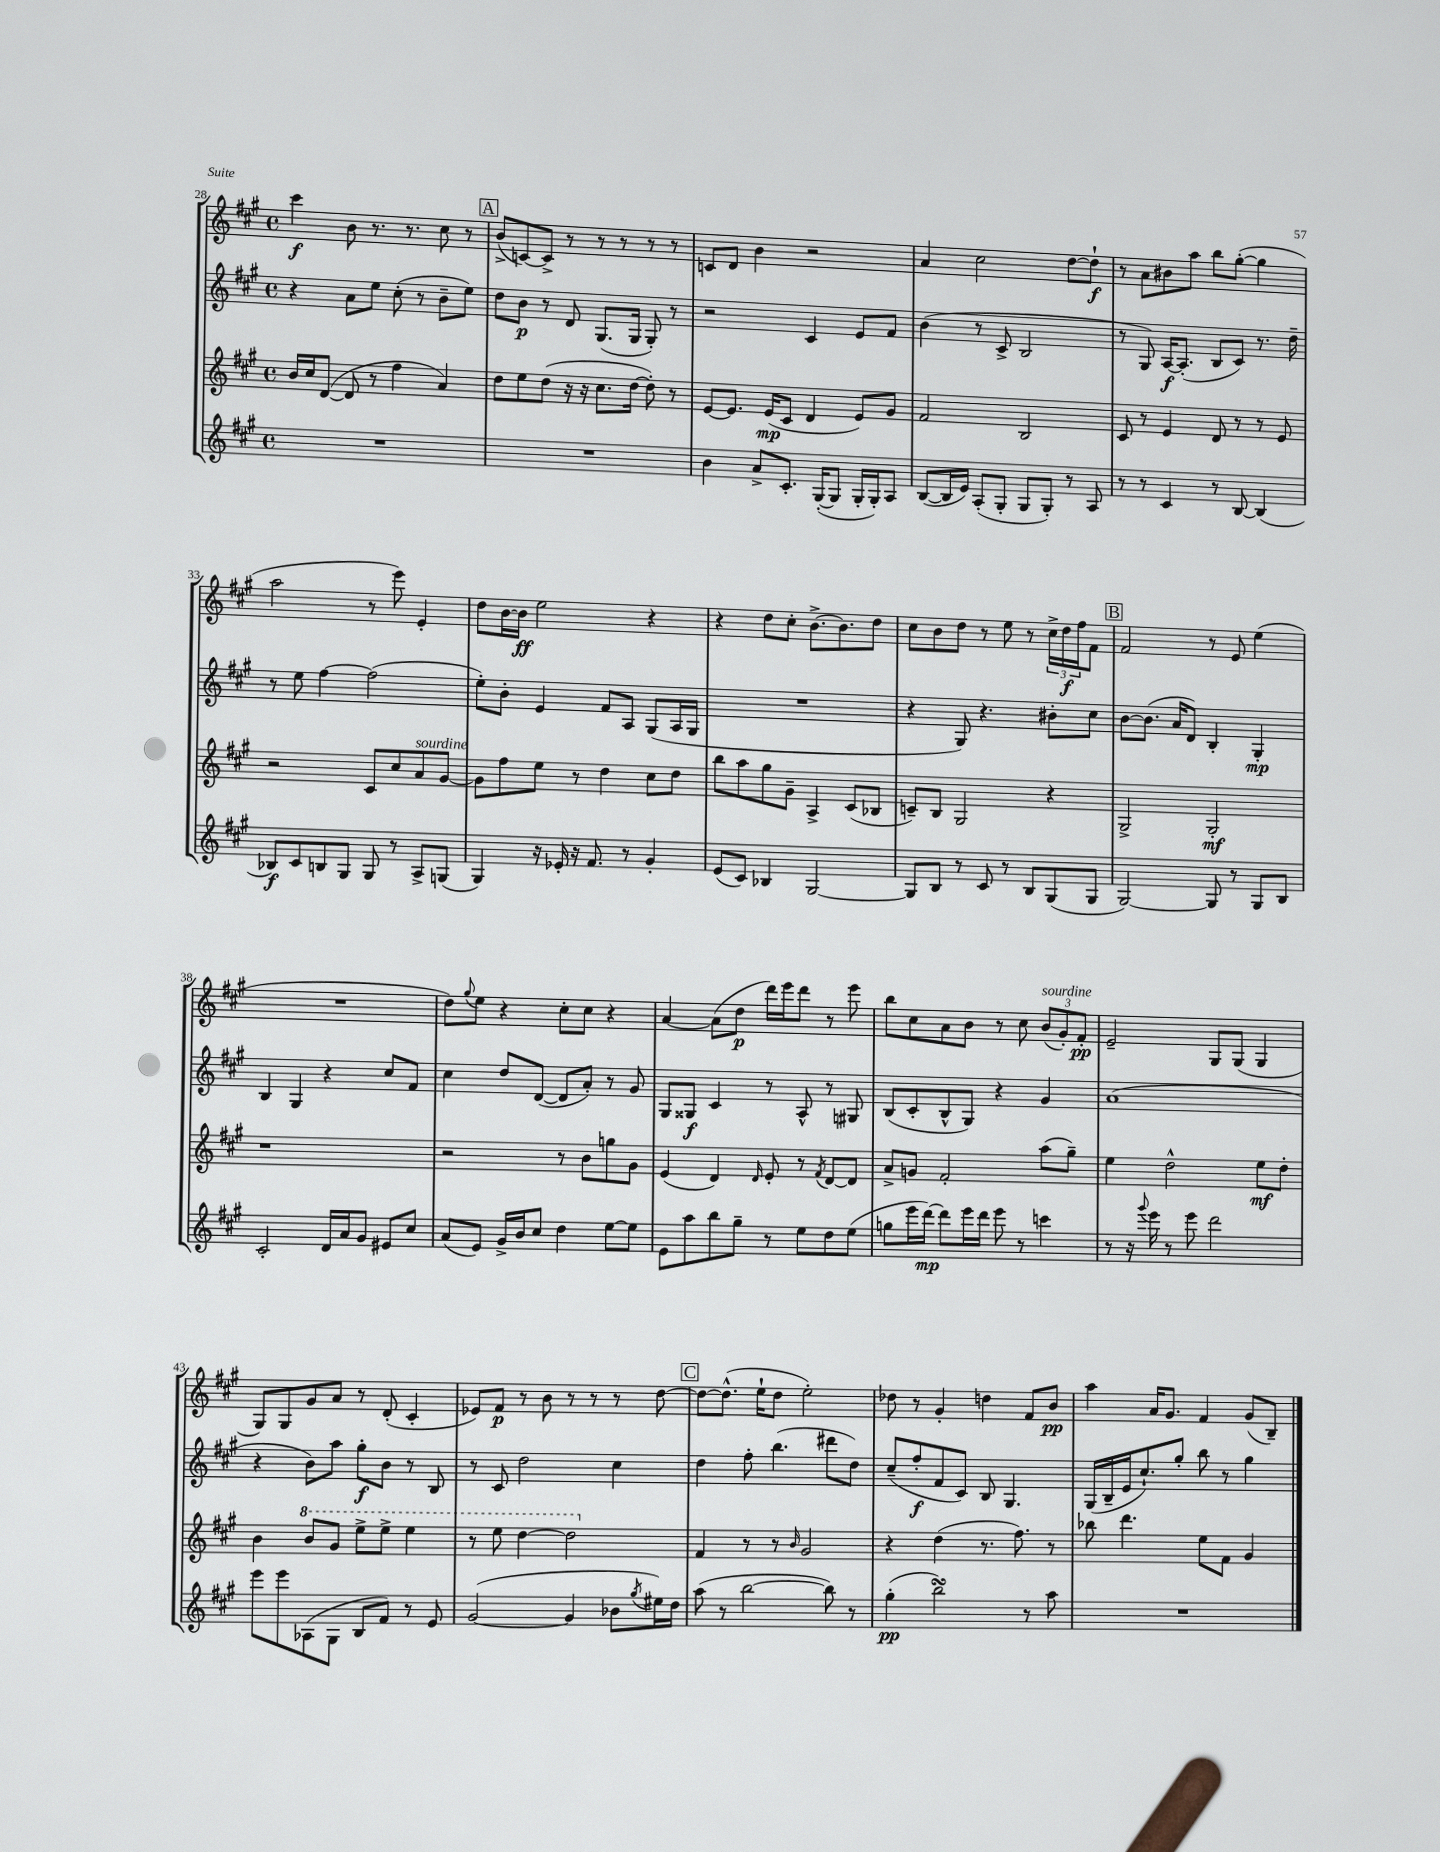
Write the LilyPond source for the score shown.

<<
\new StaffGroup <<
\new Staff = "s0" {
    \clef treble \key a \major \defaultTimeSignature \time 4/4
    cis'''4\f b'8 r8. r8. cis''8 r8 |
    \mark \markup { \box "A" } b'8->( c'8~) c'8-> r8 r8 r8 r8 r8 |
    c'8 d'8 b'4 r2 |
    a'4 cis''2 d''8~ d''8-!\f |
    r8 a'8 bis'8 a''8 b''8 gis''8~-.( gis''4 |
    a''2 r8 e'''8) e'4-. |
    d''8 b'16~ b'16\ff e''2 r4 |
    r4 d''8 cis''8-. b'8.~-> b'8. d''8 |
    cis''8 b'8 d''8 r8 e''8 r8 \tuplet 3/2 { cis''16-> d''16\f fis''16 } fis'8 |
    \mark \markup { \box "B" } fis'2 r8 e'8 e''4( |
    R1 |
    d''8) \appoggiatura { gis''8 } e''8 r4 cis''8-. cis''8 r4 |
    a'4~ a'8( d''8\p d'''16) e'''16 d'''8 r8 e'''8 |
    b''8 cis''8 a'8 b'8 r8 cis''8 \tuplet 3/2 { b'8^\markup { \italic "sourdine" }( gis'8-.) fis'8-.\pp } |
    e'2-- gis8 gis8( gis4 |
    gis8) gis8 gis'8 a'8 r8 d'8-.( cis'4-. |
    ees'8) fis'8\p r8 b'8 r8 r8 r8 d''8~ |
    \mark \markup { \box "C" } d''8~ d''8.-^( e''16-! d''8 e''2-.) |
    des''8 r8 gis'4-. d''4 fis'8 b'8\pp |
    a''4 a'16 gis'8. fis'4 gis'8( b8--) \bar "|." |
}
\new Staff = "s1" {
    \clef treble \key a \major \defaultTimeSignature \time 4/4
    r4 a'8 e''8 cis''8-.( r8 b'8-- e''8) |
    \mark \markup { \box "A" } d''8 b'8\p r8 d'8 gis8.( gis16 gis8-.) r8 |
    r2 cis'4 e'8 fis'8 |
    b'4( r8 cis'8-> b2 |
    r8 gis8) a16~\f a8.-.( b8 cis'8) r8. d''16-- |
    r8 e''8 fis''4~ fis''2( |
    e''8-.) b'8-. e'4 fis'8 a8 gis8( a16 gis16 |
    R1 |
    r4 gis8) r4. bis'8-. cis''8 |
    \mark \markup { \box "B" } b'8~ b'8.( a'16 d'8) b4-. gis4-.\mp |
    b4 gis4 r4 cis''8 fis'8 |
    cis''4 d''8 d'8~( d'8 a'8-.) r8 gis'8 |
    gis8 gisis8\f cis'4 r8 a8-^ r8 gis8 |
    b8( cis'8-. b8-^ gis8) r4 gis'4 |
    a'1( |
    r4 b'8) a''8 gis''8-.\f b'8 r8 b8 |
    r8 cis'8 d''2 cis''4 |
    \mark \markup { \box "C" } d''4 fis''8-. b''4.( dis'''8 d''8) |
    cis''8--( fis''8-.\f fis'8 cis'8) b8 gis4. |
    gis16( b16-- e'16 cis''8.-!) gis''8-. b''8 r8 gis''4 \bar "|." |
}
\new Staff = "s2" {
    \clef treble \key a \major \defaultTimeSignature \time 4/4
    b'16 cis''16 d'8~( d'8 r8 fis''4 a'4) |
    \mark \markup { \box "A" } d''8 e''8 d''8( r16 r16 cis''8. d''16~ d''8-.) r8 |
    e'8~ e'8. e'16\mp( cis'8 d'4 e'8) gis'8 |
    fis'2 b2 |
    cis'8 r8 e'4 d'8 r8 r8 e'8 |
    r2 cis'8 cis''8 a'8^\markup { \italic "sourdine" } gis'8~ |
    gis'8 fis''8 e''8 r8 d''4 cis''8 d''8 |
    b''8 a''8 gis''8 gis'8-- a4-> cis'8( bes8 |
    c'8--) b8 gis2 r4 |
    \mark \markup { \box "B" } gis2-> gis2-.\mf |
    r1 |
    r2 r8 b'8 g''8 gis'8 |
    e'4( d'4) \grace { d'16 } e'8-. r8 \acciaccatura { fis'8 } d'8~ d'8 |
    a'8-> g'8 fis'2-. a''8( gis''8--) |
    e''4 d''2-^ e''8\mf d''8-. |
    b'4 \ottava #1 b''8 gis''8 e'''8-> e'''8-> e'''4 |
    r8 e'''8 d'''4~ d'''2 \ottava #0 |
    \mark \markup { \box "C" } fis'4 r8 r8 \grace { b'16 } gis'2 |
    r4 d''4( r8. fis''8.) r8 |
    bes''8 d'''4. e''8 fis'8 gis'4 \bar "|." |
}
\new Staff = "s3" {
    \clef treble \key a \major \defaultTimeSignature \time 4/4
    R1 |
    \mark \markup { \box "A" } R1 |
    b'4 a'8-> cis'8.-. gis16~-.( gis8 gis16-. gis16-.) a8 |
    b8~( b16 e'16) a8-.( gis8-. gis8 gis8-.) r8 a8 |
    r8 r8 cis'4 r8 b8~ b4( |
    bes8\f) cis'8 b8 gis8 gis8 r8 a8-> g8( |
    gis4) r16 ees'16-. r16 fis'8. r8 gis'4-. |
    e'8( cis'8) bes4 gis2~ |
    gis8 b8 r8 cis'8 r8 b8 gis8( gis8 |
    \mark \markup { \box "B" } gis2~) gis8 r8 gis8 b8 |
    cis'2-. d'16 a'16 gis'8 eis'8 cis''8 |
    a'8( e'8) gis'16-> b'16 cis''8 d''4 e''8~ e''8 |
    e'8 a''8 b''8 gis''8-- r8 e''8 d''8 e''8( |
    g''8 e'''16 d'''16~\mp) d'''8 e'''16 d'''16 e'''8 r8 c'''4 |
    r8 r16 \appoggiatura { gis'''8 } e'''16 r8 e'''8 d'''2 |
    e'''8 e'''8 aes8( gis8 b8 fis'8) r8 e'8 |
    gis'2~( gis'4 bes'8 \acciaccatura { gis''8 } eis''16) d''16 |
    \mark \markup { \box "C" } a''8( r8 b''2~ b''8) r8 |
    gis''4-.\pp( b''2\turn) r8 a''8 |
    R1 \bar "|." |
}
>>
>>
\layout { \context { \Score currentBarNumber = #28 } }
